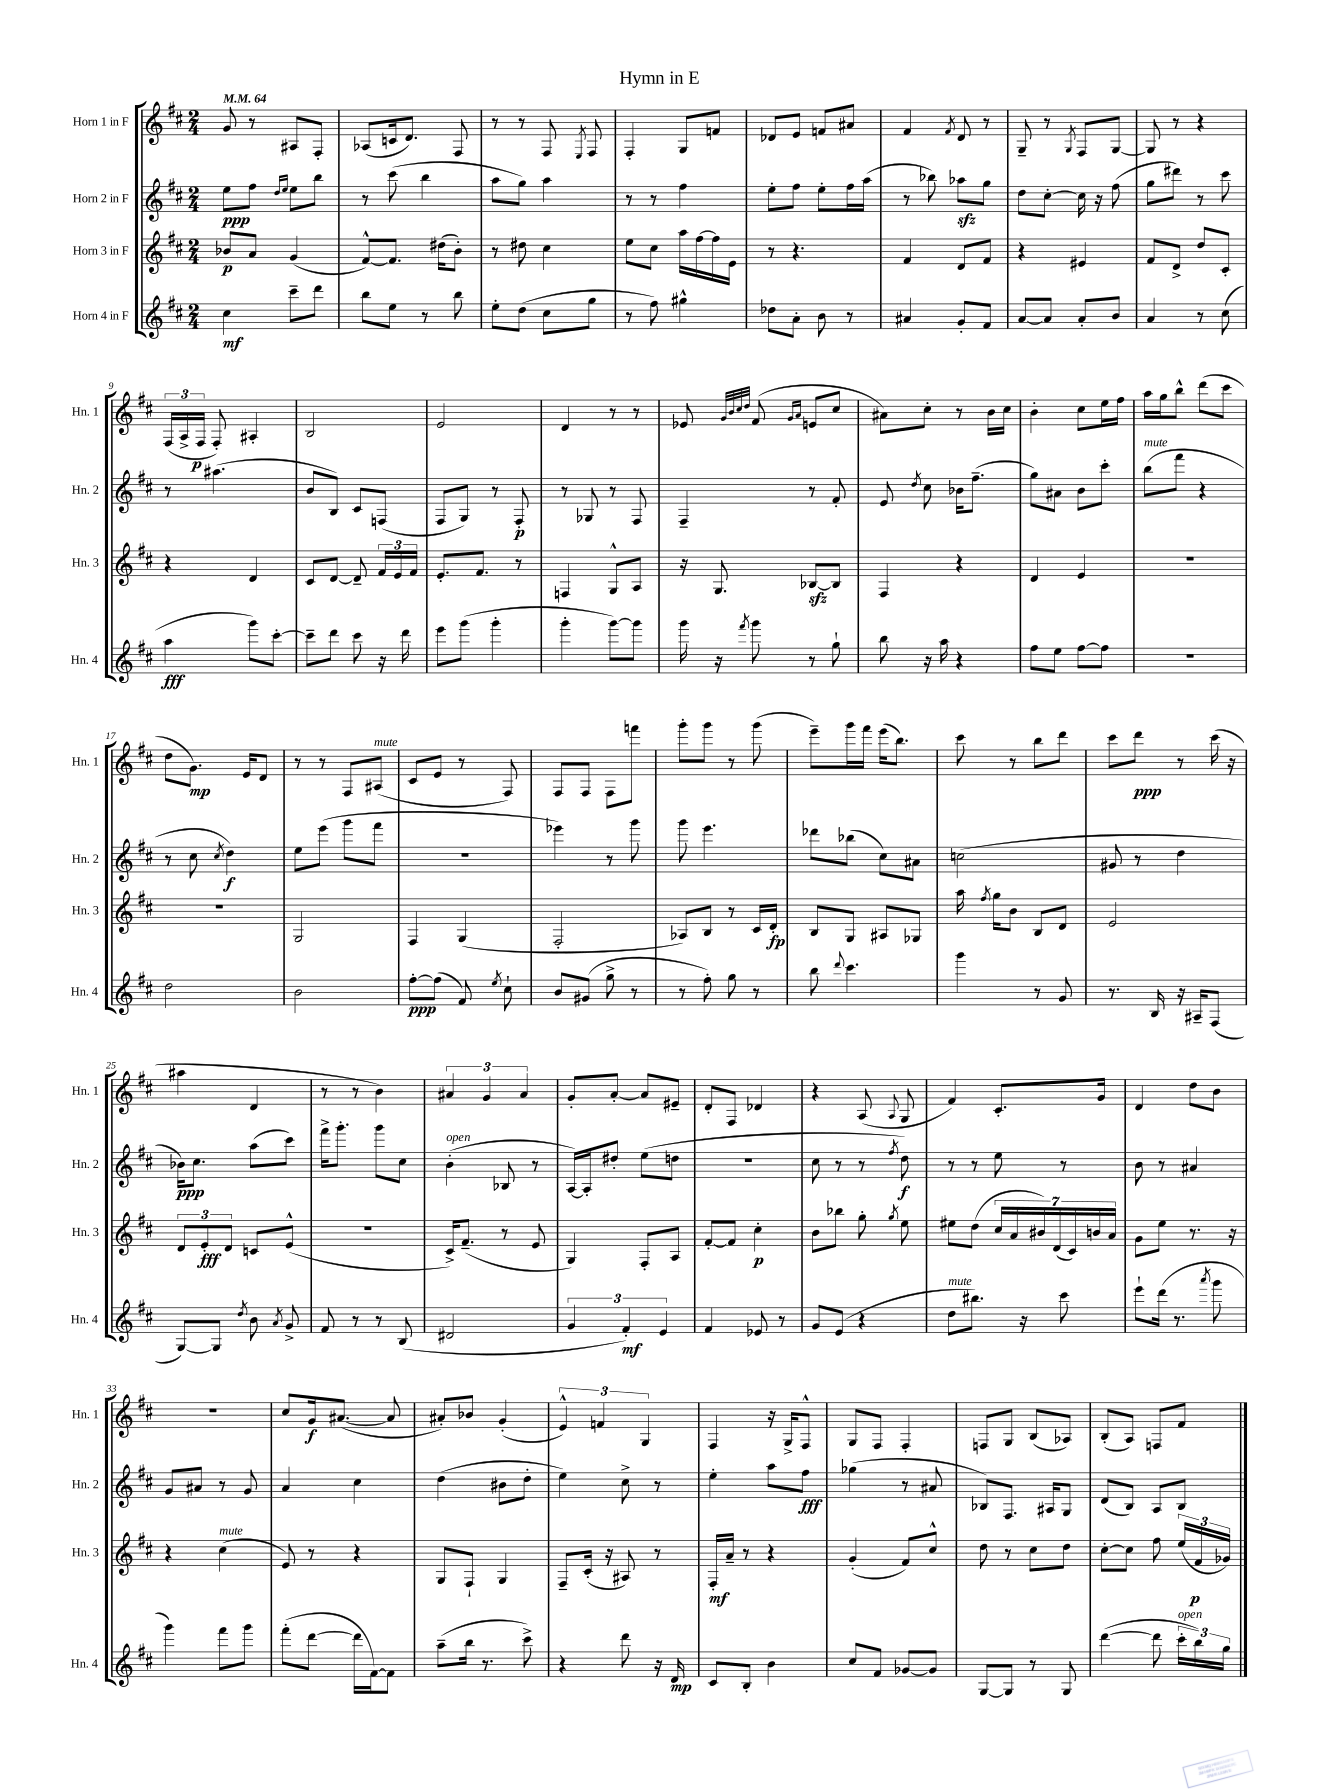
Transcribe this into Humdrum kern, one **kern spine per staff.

**kern	**dynam	**kern	**dynam	**kern	**dynam	**kern	**dynam
*part4	*part4	*part3	*part3	*part2	*part2	*part1	*part1
*staff4	*staff4	*staff3	*staff3	*staff2	*staff2	*staff1	*staff1
*I"Horn 4 in F	*	*I"Horn 3 in F	*	*I"Horn 2 in F	*	*I"Horn 1 in F	*
*I'Hn. 4	*	*I'Hn. 3	*	*I'Hn. 2	*	*I'Hn. 1	*
*clefG2	*	*clefG2	*	*clefG2	*	*clefG2	*
*k[f#c#]	*	*k[f#c#]	*	*k[f#c#]	*	*k[f#c#]	*
*M2/4	*	*M2/4	*	*M2/4	*	*M2/4	*
*MM64	*	*MM64	*	*MM64	*	*MM64	*
=1	=1	=1	=1	=1	=1	=1	=1
4cc#\	mf	8b-X/L	p	8ee\L	ppp	8g/	.
.	.	8a/J	.	8ff#\J	.	8r	.
.	.	.	.	16qqdd/LL	.	.	.
.	.	.	.	16qqee/JJ	.	.	.
8ccc#~\L	.	(4g/	.	8ee\L	.	8A#X/L	.
8ddd\J	.	.	.	8bb\J	.	8F#'/J	.
=2	=2	=2	=2	=2	=2	=2	=2
8bb\L	.	[8f#^^/L)	.	8r	.	(8A-X/L	.
8ee\J	.	8.f#/J]	.	(8ccc#\	.	16cn/k	.
.	.	.	.	.	.	8.d/J)	.
8r	.	.	.	4bb\	.	.	.
.	.	(16dd#X\KL	.	.	.	.	.
8bb\	.	8b'\J)	.	.	.	8F#/	.
=3	=3	=3	=3	=3	=3	=3	=3
8ee'\L	.	8r	.	8aa\L	.	8r	.
(8dd\J	.	8dd#X\	.	8gg\J)	.	8r	.
8cc#\L	.	4cc#\	.	4aa\	.	8F#/	.
.	.	.	.	.	.	8qE/	.
8gg\J	.	.	.	.	.	8F#/	.
=4	=4	=4	=4	=4	=4	=4	=4
8r	.	8ee\L	.	8r	.	4F#'/	.
8ff#\)	.	8cc#\J	.	8r	.	.	.
4gg#X^^\	.	16aa\LL	.	4ff#\	.	8G/L	.
.	.	[16ff#\	.	.	.	.	.
.	.	16ff#\]	.	.	.	8fn/J	.
.	.	16e\JJ	.	.	.	.	.
=5	=5	=5	=5	=5	=5	=5	=5
8dd-X\L	.	8r	.	8ee'\L	.	8d-X/L	.
8a'\J	.	4.r	.	8ff#\J	.	8e/J	.
8b\	.	.	.	8ee'\L	.	8fn/L	.
8r	.	.	.	16ff#\L	.	8a#X/J	.
.	.	.	.	(16aa\JJ	.	.	.
=6	=6	=6	=6	=6	=6	=6	=6
4a#X/	.	4f#/	.	8r	.	4f#/	.
.	.	.	.	8bb-X\)	.	.	.
.	.	.	.	.	.	8qf#/	.
8g'/L	.	8d/L	.	8aa-Xzz\L	.	8d/	.
8f#/J	.	8f#/J	.	8gg\J	.	8r	.
=7	=7	=7	=7	=7	=7	=7	=7
[8a/L	.	4r	.	8dd\L	.	8G~/	.
8a/J]	.	.	.	[8cc#'\J	.	8r	.
.	.	.	.	.	.	8qG/	.
8a'/L	.	4e#X/	.	16cc#\]	.	8F#/L	.
.	.	.	.	16r	.	.	.
8b/J	.	.	.	(8ff#\	.	[8G/J	.
=8	=8	=8	=8	=8	=8	=8	=8
4a/	.	8f#/L	.	8gg\L	.	8G/]	.
.	.	8d^/J	.	8ddd#X\J)	.	8r	.
8r	.	8dd/L	.	8r	.	4r	.
(8cc#\	.	8c#'/J	.	8ccc#\	.	.	.
!!LO:LB:g=z
=9	=9	=9	=9	=9	=9	=9	=9
4aa\	fff	4r	.	8r	.	(24F#/LL	.
.	.	.	.	.	.	24A^/	.
.	.	.	.	.	.	24F#/JJ	p
.	.	.	.	(4.aa#X\	.	8F#'/)	.
8ggg\L)	.	4d/	.	.	.	4A#X'/	.
[8ccc#'\J	.	.	.	.	.	.	.
=10	=10	=10	=10	=10	=10	=10	=10
8ccc#~\L]	.	8c#/L	.	8b/L	.	2B/	.
8ddd\J	.	[8d/J	.	8B/J)	.	.	.
8ccc#\	.	8d~/]	.	8c#/L	.	.	.
16r	.	24f#/LL	.	(8Fn/J	.	.	.
.	.	24e/	.	.	.	.	.
16ddd\	.	.	.	.	.	.	.
.	.	24f#/JJ	.	.	.	.	.
=11	=11	=11	=11	=11	=11	=11	=11
8eee\L	.	8.e'/L	.	8F#/L	.	2e/	.
(8ggg\J	.	.	.	8G/J)	.	.	.
.	.	8.f#/J	.	.	.	.	.
4ggg'\	.	.	.	8r	.	.	.
.	.	8r	.	8F#'/	p	.	.
=12	=12	=12	=12	=12	=12	=12	=12
4ggg'\	.	4Fn/	.	8r	.	4d/	.
.	.	.	.	8G-X/	.	.	.
[8ggg\L)	.	8G^^/L	.	8r	.	8r	.
8ggg\J]	.	8A/J	.	8F#/	.	8r	.
=13	=13	=13	=13	=13	=13	=13	=13
16ggg\	.	16r	.	4F#~/	.	8e-X/	.
16r	.	8.G/	.	.	.	.	.
.	.	.	.	.	.	32qqg/LLL	.
.	.	.	.	.	.	32qqb/	.
.	.	.	.	.	.	32qqcc#/	.
8qfff#/	.	.	.	.	.	32qqdd/JJJ	.
8ggg\	.	.	.	.	.	(8f#/	.
.	.	.	.	.	.	16qqg/LL	.
.	.	.	.	.	.	16qqa/JJ	.
8r	.	[8B-Xzz/L	.	8r	.	8en/L	.
8gg`\	.	8B-/J]	.	8f#'/	.	8cc#/J	.
=14	=14	=14	=14	=14	=14	=14	=14
8bb\	.	4F#/	.	8e/	.	8a#X\L)	.
.	.	.	.	8qdd/	.	.	.
16r	.	.	.	8cc#\	.	8cc#'\J	.
16aa\	.	.	.	.	.	.	.
4r	.	4r	.	16b-X\KL	.	8r	.
.	.	.	.	(8.ff#~\J	.	.	.
.	.	.	.	.	.	16b\LL	.
.	.	.	.	.	.	16cc#\JJ	.
=15	=15	=15	=15	=15	=15	=15	=15
8ff#\L	.	4d/	.	8gg\L)	.	4b'\	.
8ee\J	.	.	.	8a#X\J	.	.	.
[8ff#\L	.	4e/	.	8b\L	.	8cc#\L	.
8ff#\J]	.	.	.	8ccc#'\J	.	16ee\L	.
.	.	.	.	.	.	16ff#\JJ	.
=16	=16	=16	=16	=16	=16	=16	=16
!	!	!	!	!LO:TX:a:i:t=mute	!	!	!
2r	.	2r	.	(8bb\L	.	16aa\LL	.
.	.	.	.	.	.	16gg\J	.
.	.	.	.	8fff#\J	.	8bb^^\J	.
.	.	.	.	4r	.	(8ddd\L	.
.	.	.	.	.	.	8ccc#\J	.
!!LO:LB:g=z
=17	=17	=17	=17	=17	=17	=17	=17
2dd\	.	2r	.	8r	.	8dd\L	.
.	.	.	.	8cc#\	.	8.g\J)	mp
.	.	.	.	8qcc#/	.	.	.
.	.	.	.	4dd\)	f	.	.
.	.	.	.	.	.	16e/KL	.
.	.	.	.	.	.	8d/J	.
=18	=18	=18	=18	=18	=18	=18	=18
2b\	.	2G/	.	8ee\L	.	8r	.
.	.	.	.	(8eee\J	.	8r	.
.	.	.	.	8ggg\L	.	8F#/L	.
!	!	!	!	!	!	!LO:TX:a:i:t=mute	!
.	.	.	.	8fff#\J	.	(8A#X/J	.
=19	=19	=19	=19	=19	=19	=19	=19
[8ff#'\L	ppp	4F#/	.	2r	.	8c#/L	.
(8ff#\J]	.	.	.	.	.	8e/J	.
8f#/)	.	(4G/	.	.	.	8r	.
8qee/	.	.	.	.	.	.	.
8cc#`\	.	.	.	.	.	8F#/)	.
=20	=20	=20	=20	=20	=20	=20	=20
8b/L	.	2F#'/	.	4eee-X\)	.	8F#/L	.
(8g#X/J	.	.	.	.	.	8F#/J	.
8gg^\	.	.	.	8r	.	8F#\L	.
8r	.	.	.	8ggg\	.	8fffn\J	.
=21	=21	=21	=21	=21	=21	=21	=21
8r	.	8A-X/L)	.	8ggg\	.	8ggg'\L	.
8ff#'\)	.	8B/J	.	4.eee\	.	8ggg\J	.
8gg\	.	8r	.	.	.	8r	.
8r	.	16c#/LL	.	.	.	(8ggg\	.
.	.	16d'/JJ	fp	.	.	.	.
=22	=22	=22	=22	=22	=22	=22	=22
8bb\	.	8B/L	.	8ddd-X\L	.	8eee~\L)	.
8qqddd/	.	.	.	.	.	.	.
4.ccc#\	.	8G/J	.	(8bb-X\J	.	16ggg\L	.
.	.	.	.	.	.	16fff#\JJ	.
.	.	8A#X/L	.	8cc#\L)	.	(16eee\KL	.
.	.	.	.	.	.	8.bb\J)	.
.	.	8G-X/J	.	8a#X\J	.	.	.
=23	=23	=23	=23	=23	=23	=23	=23
4ggg\	.	16aa\	.	(2ccn\	.	8ccc#\	.
.	.	8qff#/	.	.	.	.	.
.	.	16gg\KL	.	.	.	.	.
.	.	8b\J	.	.	.	8r	.
8r	.	8B/L	.	.	.	8bb\L	.
8g/	.	8d/J	.	.	.	8ddd\J	.
=24	=24	=24	=24	=24	=24	=24	=24
8.r	.	2e/	.	8g#X/	.	8ccc#\L	.
.	.	.	.	8r	.	8ddd\J	ppp
16B/	.	.	.	.	.	.	.
16r	.	.	.	4dd\	.	8r	.
16A#X~/KL	.	.	.	.	.	.	.
(8F#/J	.	.	.	.	.	(16ccc#\	.
.	.	.	.	.	.	16r	.
!!LO:LB:g=z
=25	=25	=25	=25	=25	=25	=25	=25
[8G/L)	.	12d/L	.	16b-X\KL)	ppp	4aa#X\	.
.	.	.	.	8.cc#\J	.	.	.
.	.	12e'/	fff	.	.	.	.
8G/J]	.	.	.	.	.	.	.
.	.	12d/J	.	.	.	.	.
8qdd/	.	.	.	.	.	.	.
8b\	.	8cn/L	.	(8aa\L	.	4d/	.
8qa/	.	.	.	.	.	.	.
8g^/	.	(8e^^/J	.	8ccc#\J)	.	.	.
=26	=26	=26	=26	=26	=26	=26	=26
8f#/	.	2r	.	16fff#^\KL	.	8r	.
.	.	.	.	8.ggg'\J	.	.	.
8r	.	.	.	.	.	8r	.
8r	.	.	.	8ggg\L	.	4b\)	.
(8B/	.	.	.	8cc#\J	.	.	.
=27	=27	=27	=27	=27	=27	=27	=27
!	!	!	!	!LO:TX:a:i:t=open	!	!	!
2d#X/	.	16c#^/KL)	.	(4b'\	.	6a#X/	.
.	.	(8.f#~/J	.	.	.	.	.
.	.	.	.	.	.	6g/	.
.	.	8r	.	8B-X/	.	.	.
.	.	.	.	.	.	6a#/	.
.	.	8e/	.	8r	.	.	.
=28	=28	=28	=28	=28	=28	=28	=28
6g/	.	4G/)	.	[16A/LL)	.	8g'/L	.
.	.	.	.	16A'/J]	.	.	.
.	.	.	.	8dd#X'/J	.	[8a'/J	.
6f#'/)	mf	.	.	.	.	.	.
.	.	8F#'/L	.	(8ee\L	.	8a/L]	.
6e/	.	.	.	.	.	.	.
.	.	8A/J	.	8ddn\J	.	8e#X~/J	.
=29	=29	=29	=29	=29	=29	=29	=29
4f#/	.	[8f#'/L	.	2r	.	8d'/L	.
.	.	8f#/J]	.	.	.	8F#/J	.
8e-X/	.	4cc#'\	p	.	.	4d-X/	.
8r	.	.	.	.	.	.	.
=30	=30	=30	=30	=30	=30	=30	=30
8g/L	.	8b\L	.	8cc#\	.	4r	.
(8e/J	.	8bb-X\J	.	8r	.	.	.
4r	.	8gg'\	.	8r	.	(8A/	.
.	.	8qgg/	.	8qff#/	.	8qqA/	.
.	.	8ee\	.	8dd\)	f	8G/	.
=31	=31	=31	=31	=31	=31	=31	=31
!LO:TX:a:i:t=mute	!	!	!	!	!	!	!
8dd\L	.	8ee#X\L	.	8r	.	4f#/)	.
8.bb#X\J)	.	(8dd\J	.	8r	.	.	.
.	.	28cc#/LL	.	8ee\	.	8.c#'/L	.
.	.	28a/	.	.	.	.	.
16r	.	.	.	.	.	.	.
.	.	28b#X/)	.	.	.	.	.
.	.	(28d/	.	.	.	.	.
8ccc#\	.	.	.	8r	.	.	.
.	.	28c#/)	.	.	.	.	.
.	.	28bn/	.	.	.	.	.
.	.	.	.	.	.	16g/Jk	.
.	.	28a/JJ	.	.	.	.	.
=32	=32	=32	=32	=32	=32	=32	=32
8eee`\L	.	8g\L	.	8b\	.	4d/	.
(16ddd\Jk	.	8ee\J	.	8r	.	.	.
8.r	.	.	.	.	.	.	.
.	.	8.r	.	4a#X/	.	8dd\L	.
8qaaa/	.	.	.	.	.	.	.
8ggg\	.	.	.	.	.	8b\J	.
.	.	16r	.	.	.	.	.
!!LO:LB:g=z
=33	=33	=33	=33	=33	=33	=33	=33
4ggg\)	.	4r	.	8g/L	.	2r	.
.	.	.	.	8a#X/J	.	.	.
!	!	!LO:TX:a:i:t=mute	!	!	!	!	!
8fff#\L	.	(4cc#\	.	8r	.	.	.
8ggg\J	.	.	.	8g/	.	.	.
=34	=34	=34	=34	=34	=34	=34	=34
(8fff#'\L	.	8e/)	.	4a/	.	8cc#/L	.
[8ddd\J	.	8r	.	.	.	16g/k	f
.	.	.	.	.	.	([8.a#X/J	.
16ddd\LL]	.	4r	.	4cc#\	.	.	.
[16f#\J)	.	.	.	.	.	.	.
8f#\J]	.	.	.	.	.	8a#/]	.
=35	=35	=35	=35	=35	=35	=35	=35
(8aa~\L	.	8G/L	.	(4dd\	.	8a#X'/L)	.
16bb\Jk	.	8F#`/J	.	.	.	8b-X/J	.
8.r	.	.	.	.	.	.	.
.	.	4G/	.	8b#X\L	.	(4g'/	.
8ccc#^\)	.	.	.	8dd'\J	.	.	.
=36	=36	=36	=36	=36	=36	=36	=36
4r	.	8F#~/L	.	4ee\)	.	6e^^/)	.
.	.	(16c#'/Jk	.	.	.	.	.
.	.	.	.	.	.	6fn/	.
.	.	16r	.	.	.	.	.
8ddd\	.	8A#X/)	.	8cc#^\	.	.	.
.	.	.	.	.	.	6G/	.
16r	.	8r	.	8r	.	.	.
16d/	mp	.	.	.	.	.	.
=37	=37	=37	=37	=37	=37	=37	=37
8c#/L	.	16F#'/LL	mf	4ee'\	.	4F#/	.
.	.	16a~/JJ	.	.	.	.	.
8B'/J	.	8r	.	.	.	.	.
4b\	.	4r	.	8aa\L	.	16r	.
.	.	.	.	.	.	16G^/KL	.
.	.	.	.	8ff#\J	fff	8F#^^/J	.
=38	=38	=38	=38	=38	=38	=38	=38
8cc#/L	.	(4g'/	.	(4gg-X\	.	8G/L	.
8f#/J	.	.	.	.	.	8F#/J	.
[8g-X/L	.	8f#/L)	.	8r	.	4F#'/	.
8g-/J]	.	8cc#^^/J	.	8a#X/	.	.	.
=39	=39	=39	=39	=39	=39	=39	=39
[8G/L	.	8dd\	.	8B-X/L)	.	8Fn/L	.
8G/J]	.	8r	.	8.F#/J	.	8G/J	.
8r	.	8cc#\L	.	.	.	(8B/L	.
.	.	.	.	16A#X/KL	.	.	.
8G/	.	8dd\J	.	8G/J	.	8A-X/J)	.
=40	=40	=40	=40	=40	=40	=40	=40
([4ddd\	.	[8cc#'\L	.	(8d/L	.	(8B'/L	.
.	.	8cc#\J]	.	8B/J)	.	8A/J)	.
8ddd\]	.	8ff#\	.	8A/L	.	8Fn/L	.
!LO:TX:a:i:t=open	!	!	!	!	!	!	!
24ccc#'\LL	.	(24ee/LL	.	8B/J	.	8f#/J	.
24bb\)	.	24f#/	p	.	.	.	.
24gg\JJ	.	24g-X/JJ)	.	.	.	.	.
==	==	==	==	==	==	==	==
*-	*-	*-	*-	*-	*-	*-	*-
